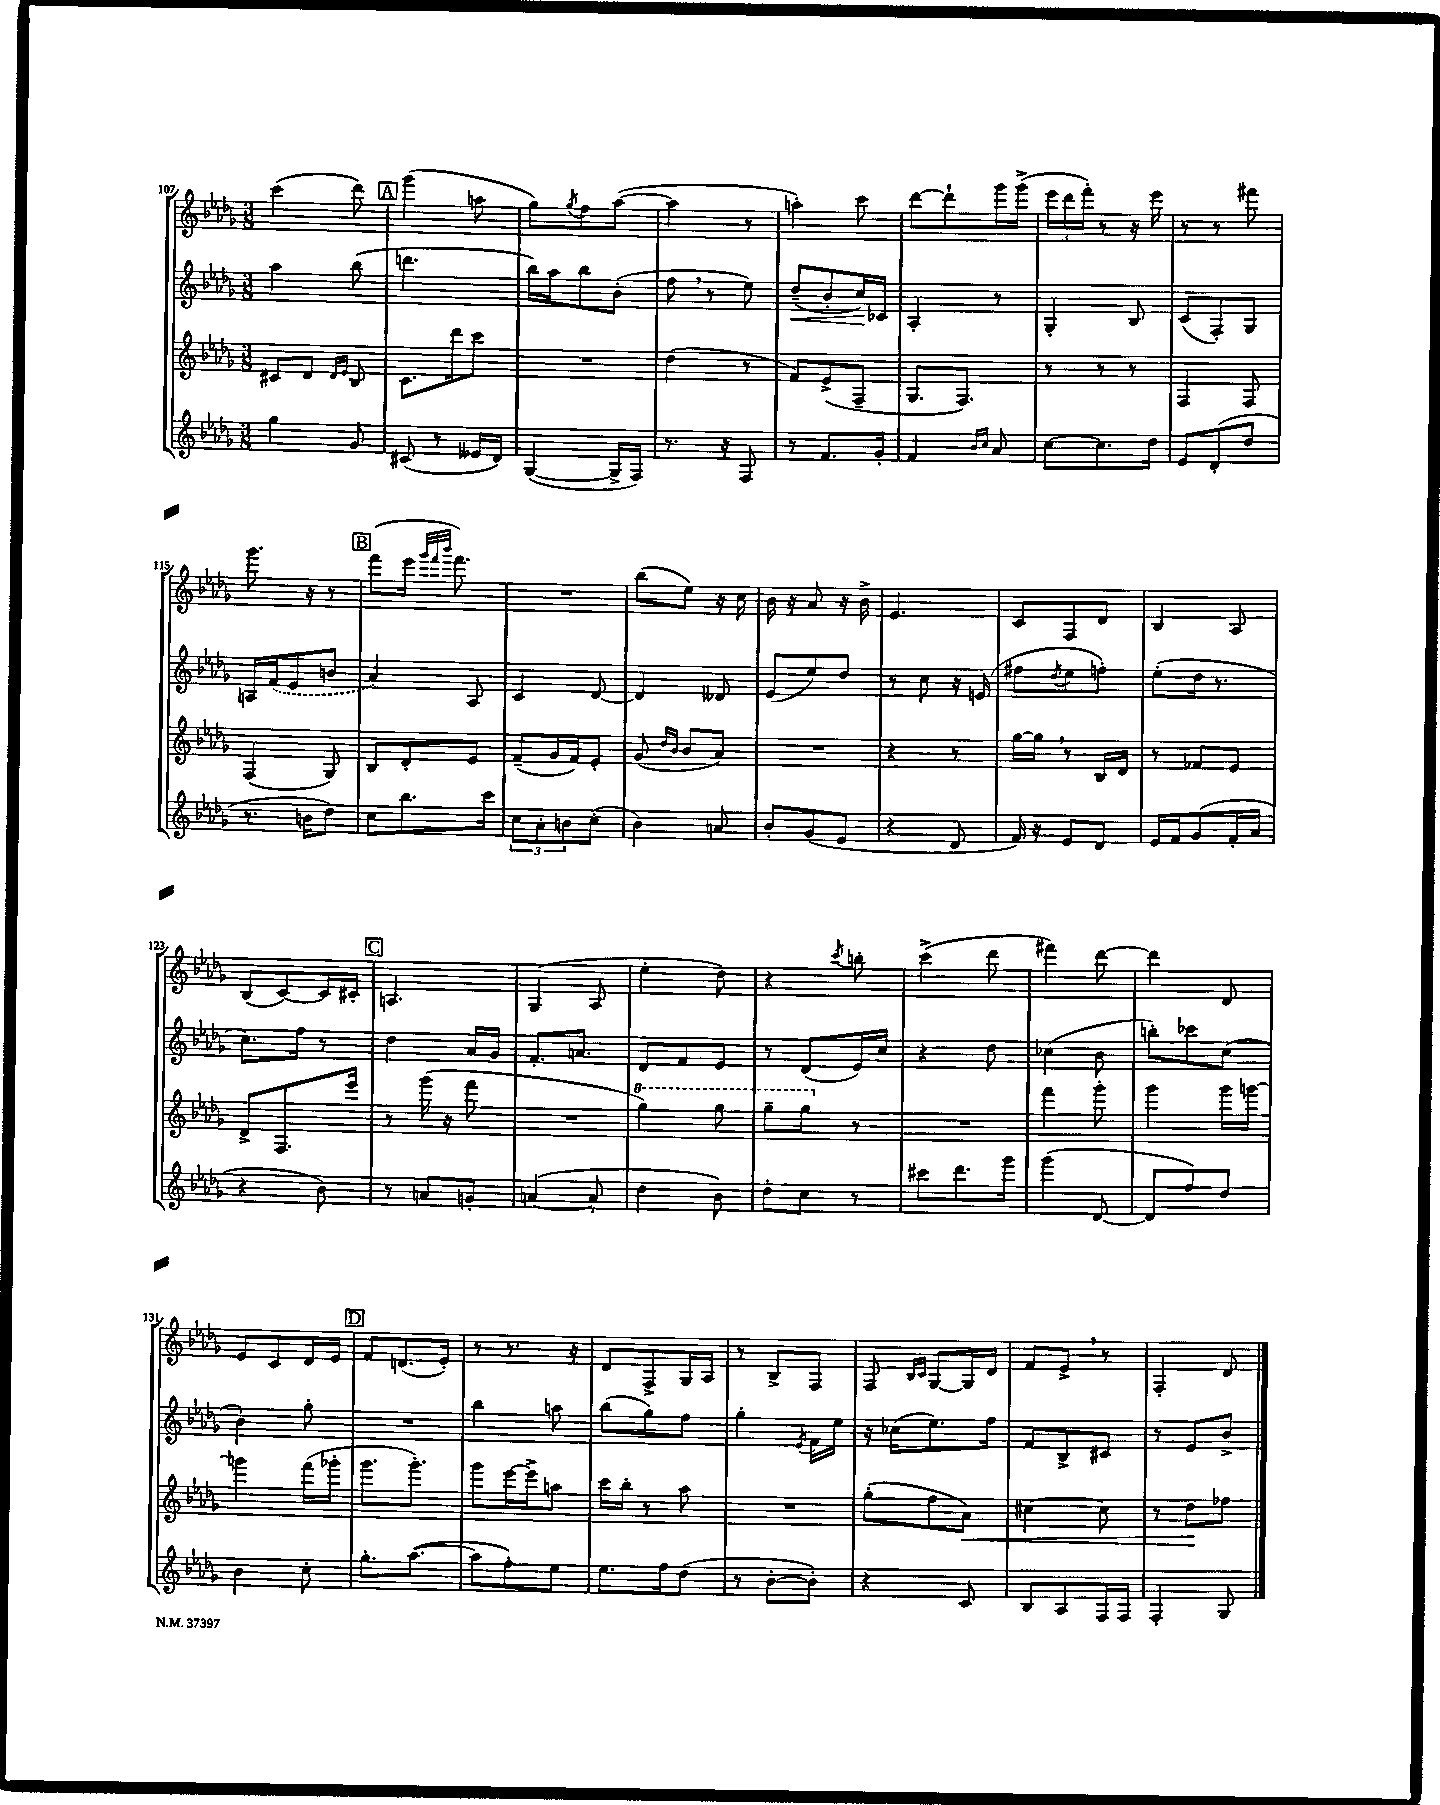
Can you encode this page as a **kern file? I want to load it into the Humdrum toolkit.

**kern	**kern	**kern	**kern
*staff4	*staff3	*staff2	*staff1
*clefG2	*clefG2	*clefG2	*clefG2
*k[b-e-a-d-g-]	*k[b-e-a-d-g-]	*k[b-e-a-d-g-]	*k[b-e-a-d-g-]
*M3/8	*M3/8	*M3/8	*M3/8
4gg-\	8c#/L	4aa-\	(4ccc\
.	8d-/J	.	.
.	16qqd-/LL	.	.
.	16qqe-/JJ	.	.
8g-/	8B-/	(8bb-\	8ddd-\)
=	=	=	=
(8c#/	8.c\L	4.ddd\	(4ggg-\
8r	.	.	.
.	16ddd-\k	.	.
16e--/LL	8ccc\J	.	8aa\
16d-/JJ)	.	.	.
=	=	=	=
([4G-/	4.r	16bb-\LL)	8gg-\L)
.	.	16aa-\J	.
.	.	.	8qgg-/
.	.	8bb-\	8ff\
16G-^/]LL	.	(8b-'\J	([8aa-\J
16F/JJ)	.	.	.
=	=	=	=
8.r	(4dd-\	8ff\	4aa-\]
.	.	8r	.
16r	.	.	.
8F/	8r	8ee-\)	8r
=	=	=	=
8r	8f/L)	(8dd-~/L	4aa'\)
8.f/L	(8e-^/	8b-'/	.
.	8F~/J	16cc/L)	8ccc\
16g-'/Jk	.	16c-/JJ	.
=	=	=	=
4f/	8.G-/L	4A-'/	[8ddd-\L
.	.	.	8ddd-`\]
.	8.F/J)	.	.
16qqb-/LL	.	.	.
16qqcc/JJ	.	.	.
8a-/	.	8r	16ggg-\L
.	.	.	(16ggg-^\JJ
=	=	=	=
[8cc\L	8r	4G-'/	24eee-\LL
.	.	.	24ddd-\
.	.	.	24fff'\JJ)
8.cc\]	8r	.	8r
.	8r	8B-/	16r
16dd-\Jk	.	.	16eee-\
=	=	=	=
8e-/L	4F/	(8c/L	8r
(8d-'/	.	8F'/)	8r
8dd-/J	8F/	8G-/J	8fff#\
=	=	=	=
8.r	(4F/	16A/LL	8.ggg-\
.	.	(16f/J	.
.	.	8e-/	.
16b\LK	.	.	16r
8dd-\J)	8G-/)	8b/J	8r
=	=	=	=
8cc\L	8B-/L	4a-/)	(8fff\L
8.bb-\	8d-'/	.	16eee-\Jk
.	.	.	32qqggg-/LLL
.	.	.	32qqfff/
.	.	.	32qqbbb-/JJJ
.	.	.	8.fff\)
.	8e-/J	8A-/	.
16ccc\Jk	.	.	.
=	=	=	=
12cc\L	(8f~/L	4c/	4.r
12a-'\	.	.	.
.	16g-/L	.	.
12b\	.	.	.
.	16f/J)	.	.
(8cc'\J	8e-'/J	[8d-/	.
=	=	=	=
4b-\)	(8g-/	4d-/]	(8bb-\L
.	16qqdd-/LL	.	.
.	16qqb-/JJ	.	.
.	8b-/L	.	8ee-\J)
8a/	8a-/J)	8d--/	16r
.	.	.	16cc\
=	=	=	=
8b-'/L	4.r	(8e-/L	16b-\
.	.	.	16r
(8g-/	.	8ee-/)	8a-/
8e-/J	.	8dd-/J	16r
.	.	.	16b-^\
=	=	=	=
4r	4r	8r	4.e-/
.	.	8cc\	.
8d-/	8r	16r	.
.	.	(16e/	.
=	=	=	=
16f/)	[16gg-\LL	8ff#\L	8c/L
16r	16gg-\]JJ	.	.
.	.	8qdd-/	.
8e-/L	8r	8ee-\	8F/
8d-/J	16B-/LL	8ff'\J)	8d-/J
.	16d-/JJ	.	.
=	=	=	=
16e-/LL	8r	(8ee-'\L	4B-/
16f/J	.	.	.
(8g-/	8f-/L	16dd-\Jk	.
.	.	8.r	.
16f'/L	8e-/J	.	8A-/
16a-/JJ	.	.	.
=	=	=	=
4r	8d-^/L	8.cc\L)	(8B-/L
.	8.F/	.	[8c/)
.	.	16ff\Jk	.
8b-\)	.	8r	16c/]L
.	16eee-/Jk	.	16c#'/JJ
=	=	=	=
8r	8r	4dd-\	4.A/
8a/L	(16ggg-\	.	.
.	16r	.	.
8g'/J	8fff\	16a-/LL	.
.	.	16g-/JJ	.
=	=	=	=
([4a/	4.r	8.f'/L	(4G-/
.	.	8.a/J	.
8a'/]	.	.	8A-/
=	=	=	=
4dd-\	4ggg-\)	8d-/L	4ee-'\
.	.	8f/	.
8b-\)	8ggg-\	8e-/J	8dd-\)
=	=	=	=
8dd-'\L	8ggg-~\L	8r	4r
8cc\J	8ggg-\J	(8d-/L	.
.	.	.	8qccc/
8r	8r	16e-/L)	8bb'\
.	.	16cc/JJ	.
=	=	=	=
8ccc#\L	4.r	4r	(4ccc^\
8.ddd-\	.	.	.
.	.	8dd-\	8ddd-\
16ggg-\Jk	.	.	.
=	=	=	=
(4ggg-\	4fff\	(4cc-\	4fff#\)
[8d-/	8ggg-'\	8b-\	[8ddd-\
=	=	=	=
8d-/]L	4ggg-\	8bb'\L)	4ddd-\]
8ff/)	.	8ccc-\	.
8dd-/J	16ggg-\LL	(8cc\J	8d-/
.	[16ggg\JJ	.	.
=	=	=	=
4b-\	4ggg\]	4b-'\)	8e-/L
.	.	.	8c/
8cc'\	(16fff\LL	8gg-'\	16d-/L
.	16ggg-'\JJ	.	16e-/JJ
=	=	=	=
8.gg-'\L	8.ggg-\L	4.r	8f/L
.	.	.	(8.d/
([8.aa-\J	8.ggg-'\J)	.	.
.	.	.	16e-'/Jk)
=	=	=	=
8aa-\]L	8ggg-\L	4bb-\	8r
8ff'\)	[16eee-\L	.	8.r
.	16eee-^\]J	.	.
8ee-\J	8aa\J	8aa\	.
.	.	.	16r
=	=	=	=
8.ee-\L	16ccc\LL	(8bb-\L	8d-/L
.	16bb-'\JJ	.	.
.	8r	8gg-\)	8F^/
16ff\k	.	.	.
(8dd-\J	8aa-\	8ff\J	16G-/L
.	.	.	16A-/JJ
=	=	=	=
8r	4.r	4gg-'\	8r
[8b-'\L	.	.	8B-^/L
.	.	8qe-/	.
8b-'\]J)	.	16f\LL	8F/J
.	.	16ee-\JJ	.
=	=	=	=
4r	(8gg-'\L	16r	8F/
.	.	(16cc-\LK	.
.	.	.	16qqB-/LL
.	.	.	16qqc/JJ
.	8ff\	8.ee-\)	[8G-/L
8c/	8a-\J)	.	16G-/]L
.	.	16ff\Jk	16d-/JJ
=	=	=	=
8B-/L	[4cc#\	8f/L	8f/L
8A-/	.	8B-^/	8e-^/J
16F/L	8cc#\]	8c#/J	8r
16F/JJ	.	.	.
=	=	=	=
4F'/	8r	8r	4F'/
.	8dd-\L	8e-/L	.
8G-/	8ff-\J	8b-^/J	8d-/
==	==	==	==
*-	*-	*-	*-
